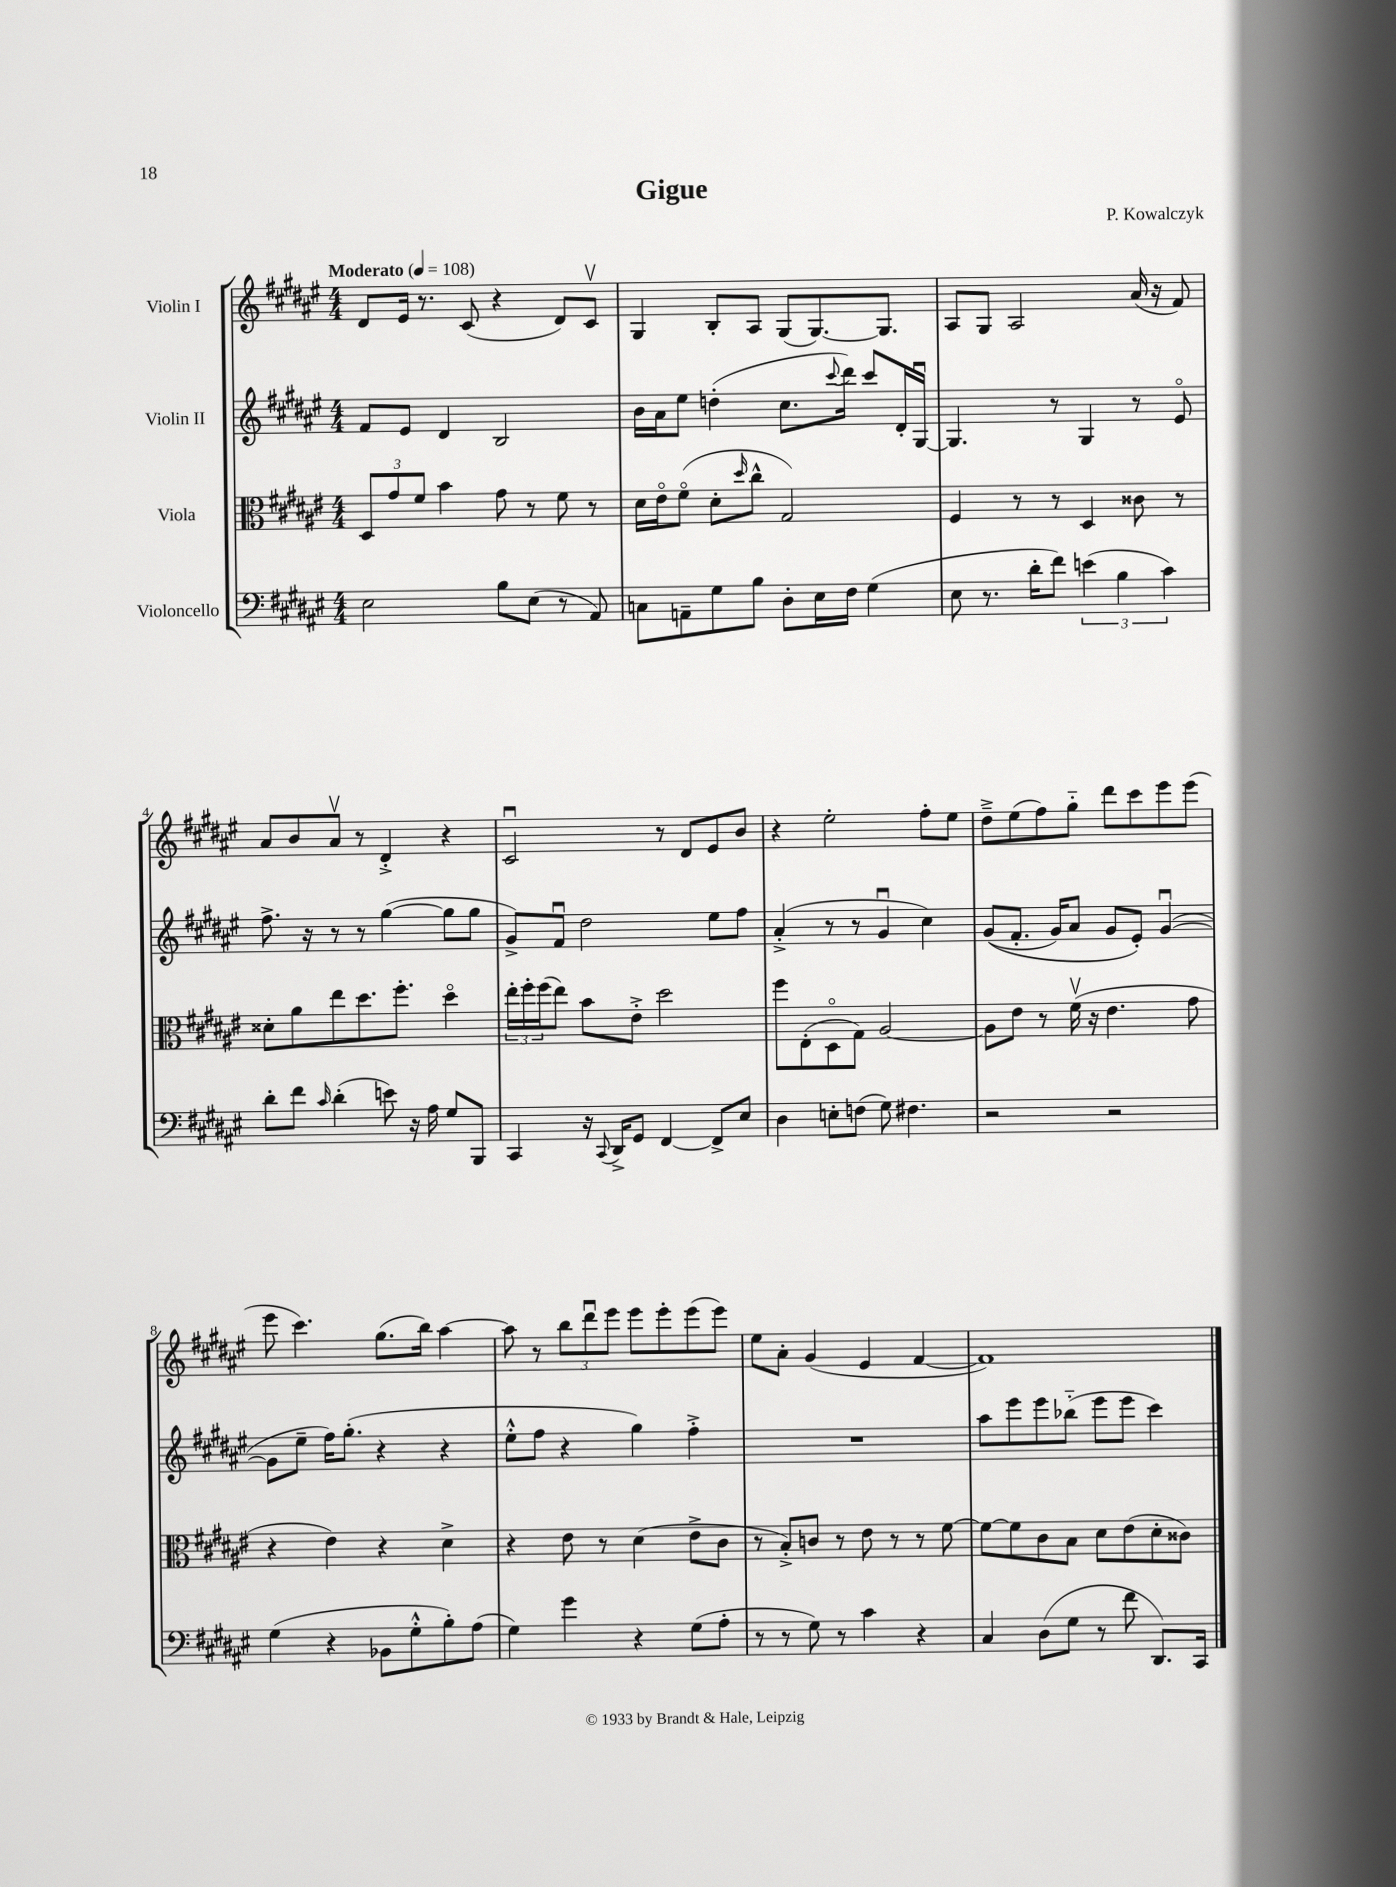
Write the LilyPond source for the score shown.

\header { title = "Gigue" composer = "P. Kowalczyk" }
<<
\new StaffGroup <<
\new Staff = "s0" \with { instrumentName = "Violin I" } {
    \clef treble \key fis \major \numericTimeSignature \time 4/4 \tempo "Moderato" 4 = 108
    dis'8 eis'16 r8. cis'8( r4 dis'8) cis'8\upbow |
    gis4 b8-. ais8 gis8( gis8.~) gis8. |
    ais8 gis8 ais2 ais'16( r16 fis'8) |
    ais'8 b'8 ais'8\upbow r8 dis'4-.-> r4 |
    cis'2\downbow r8 dis'8 eis'8 b'8 |
    r4 eis''2-. fis''8-. eis''8 |
    dis''8---> eis''8( fis''8) gis''8-_ dis'''8 cis'''8 eis'''8 eis'''8( |
    eis'''8 cis'''4.) gis''8.( b''16) ais''4~ |
    ais''8 r8 \tuplet 3/2 { b''8 dis'''8\downbow eis'''8 } eis'''8 eis'''8-. eis'''8( eis'''8) |
    eis''8 ais'8-. gis'4( eis'4 fis'4~ |
    fis'1) \bar "|." |
}
\new Staff = "s1" \with { instrumentName = "Violin II" } {
    \clef treble \key fis \major \numericTimeSignature \time 4/4
    fis'8 eis'8 dis'4 b2 |
    b'16 ais'16 eis''8 d''4-.( cis''8. \appoggiatura { cis'''8 } dis'''16) cis'''8 dis'16-. gis16~\downbow |
    gis4. r8 gis4 r8 eis'8\flageolet |
    fis''8.-> r16 r8 r8 gis''4~( gis''8 gis''8 |
    gis'8->) fis'8\downbow dis''2 eis''8 fis''8 |
    ais'4-.->( r8 r8 gis'4\downbow cis''4) |
    gis'8(\( fis'8.-. gis'16) ais'8 gis'8 eis'8-.\) gis'4~\downbow( |
    gis'8 eis''8-- fis''16) gis''8.-.( r4 r4 |
    eis''8-.-^ fis''8 r4 gis''4) fis''4-.-> |
    R1 |
    ais''8 eis'''8 eis'''8 bes''8-_( eis'''8 eis'''8 cis'''4) \bar "|." |
}
\new Staff = "s2" \with { instrumentName = "Viola" } {
    \clef alto \key fis \major \numericTimeSignature \time 4/4
    \tuplet 3/2 { dis8 gis'8 fis'8 } b'4 gis'8 r8 fis'8 r8 |
    dis'16 eis'16\flageolet fis'8\flageolet( dis'8-. \grace { dis''16 } cis''8-^ gis2) |
    fis4 r8 r8 dis4 cisis'8 r8 |
    disis'8-. ais'8 eis''8 dis''8. fis''8.-. dis''4\flageolet |
    \tuplet 3/2 { eis''16-. fis''16-. fis''16( } eis''8) b'8 eis'8-.-> dis''2 |
    fis''8 eis8-.( dis8\flageolet gis8) ais2~ |
    ais8 eis'8 r8 fis'16\upbow( r16 eis'4. gis'8 |
    r4 eis'4) r4 dis'4-> |
    r4 eis'8 r8 dis'4( eis'8-> cis'8 |
    r8 b8-.->) c'8 r8 eis'8 r8 r8 fis'8~ |
    fis'8~ fis'8 cis'8 b8 dis'8 eis'8( dis'8-. cisis'8) \bar "|." |
}
\new Staff = "s3" \with { instrumentName = "Violoncello" } {
    \clef bass \key fis \major \numericTimeSignature \time 4/4
    eis2 b8 eis8( r8 ais,8) |
    c8 a,8-- gis8 b8 dis8-. eis16 fis16 gis4( |
    eis8 r8. dis'16-. fis'8) \tuplet 3/2 { e'4( b4 cis'4) } |
    dis'8-. fis'8 \grace { cis'16 } dis'4-.( e'8) r16 ais16 gis8 b,,8 |
    cis,4 r16 \appoggiatura { cis,8 } dis,16-> gis,8 fis,4~ fis,8-> eis8 |
    dis4 e8-. f8( gis8) fis4. |
    r2 r2 |
    gis4( r4 bes,8 gis8-.-^ b8-.) ais8( |
    gis4) gis'4 r4 gis8( ais8-. |
    r8 r8 gis8) r8 cis'4 r4 |
    cis4 dis8( gis8 r8 fis'8 dis,8.) cis,16 \bar "|." |
}
>>
>>
